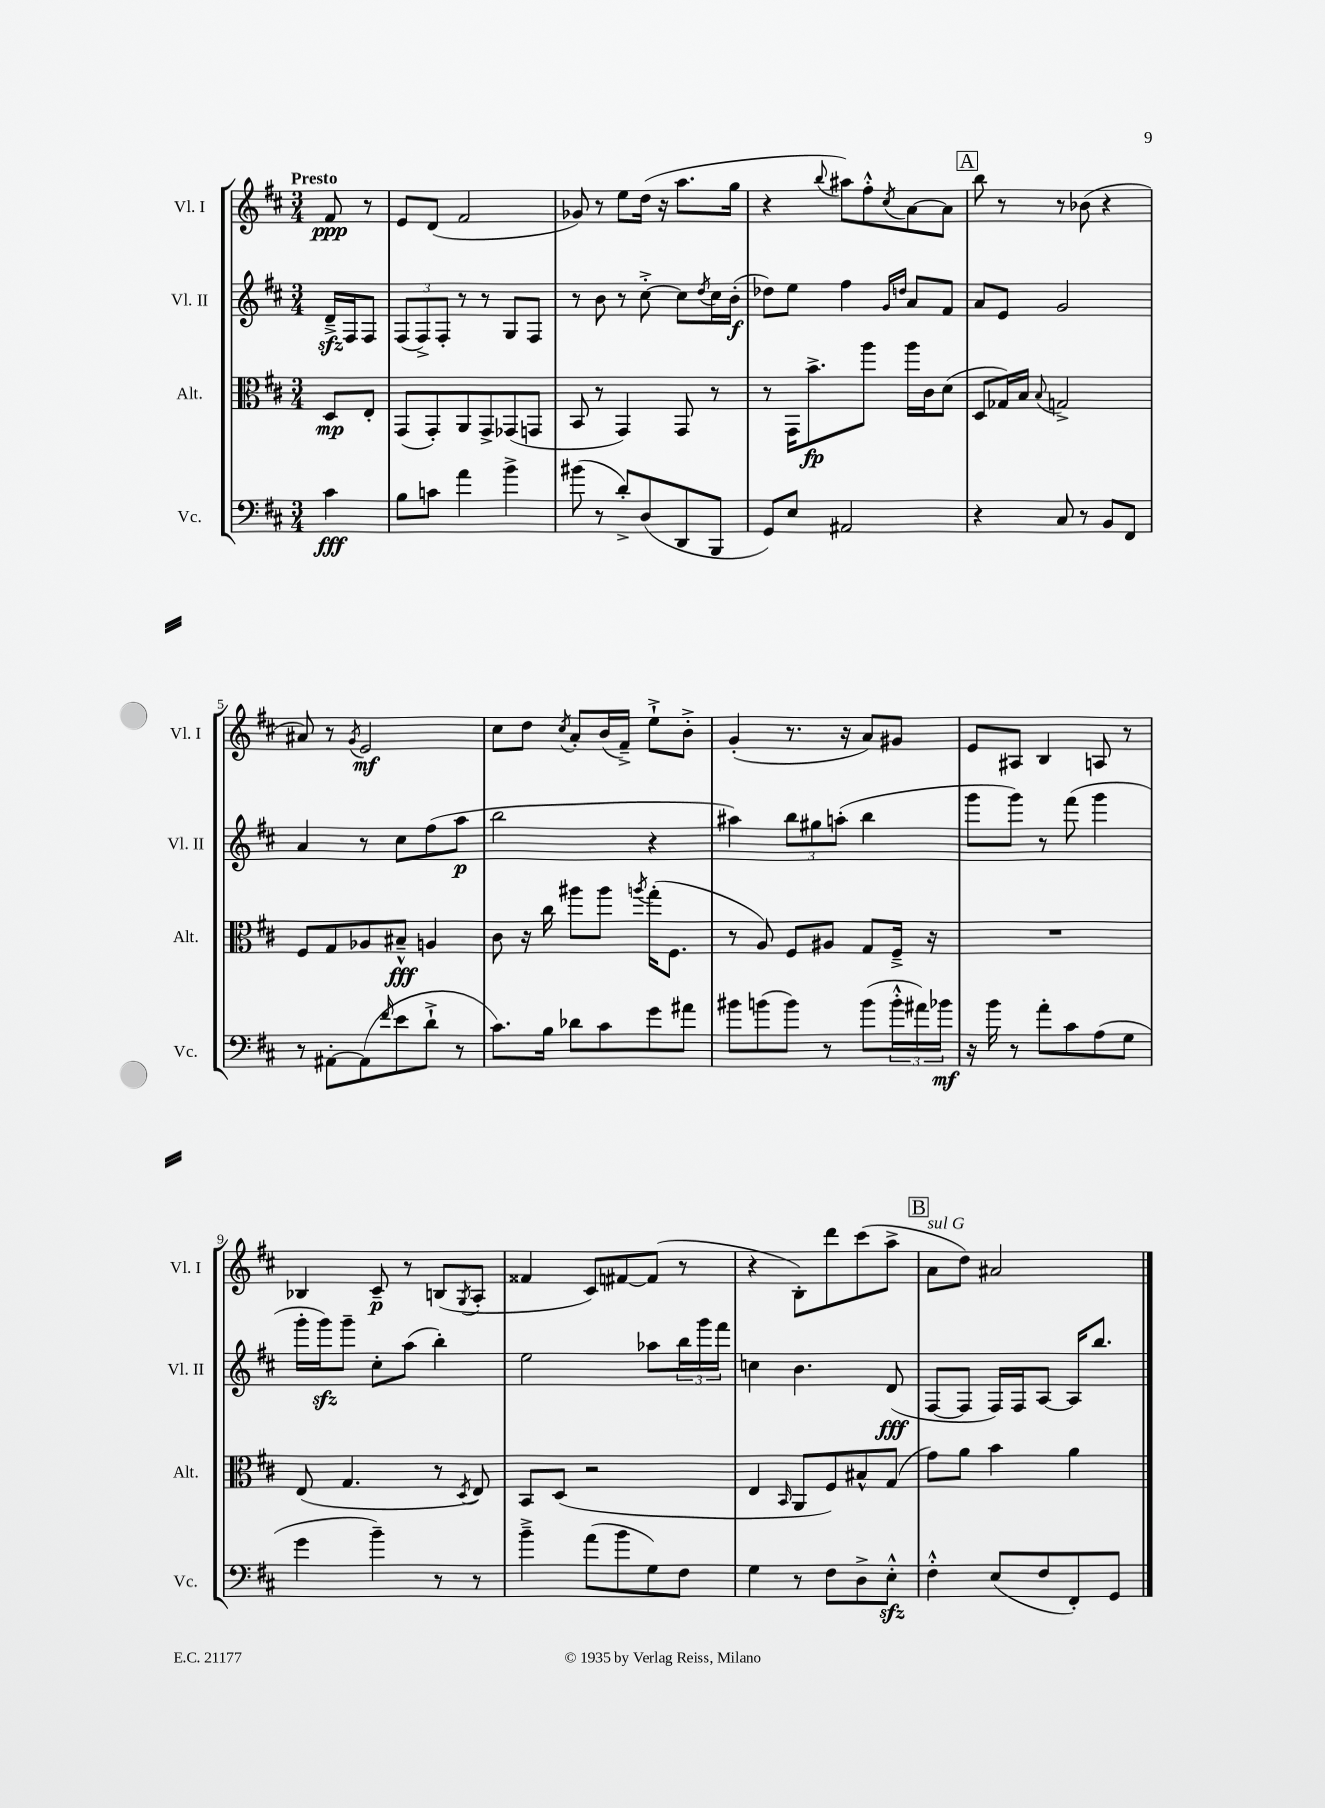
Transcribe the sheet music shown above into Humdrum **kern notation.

**kern	**kern	**kern	**kern
*staff4	*staff3	*staff2	*staff1
*clefF4	*clefC3	*clefG2	*clefG2
*k[f#c#]	*k[f#c#]	*k[f#c#]	*k[f#c#]
*M3/4	*M3/4	*M3/4	*M3/4
4c#\	8D/L	16d~^/LL	8f#/
.	.	16F#/J	.
.	8E'/J	8F#/J	8r
=	=	=	=
8B\L	(8GG/L	(12F#/L	8e/L
.	.	12F#^/)	.
8c\J	8GG'/)	.	(8d/J
.	.	12F#'/J	.
4a\	8AA/	8r	2f#/
.	8GG^/	8r	.
4b^\	(8GG-/	8G/L	.
.	8GG/J	8F#/J	.
=	=	=	=
(8b#\	8BB/	8r	8g-/)
8r	8r	8b\	8r
8d'^/L)	4GG/)	8r	8ee\L
(8D/	.	[8cc#'^\	(16dd\Jk
.	.	.	16r
8DD/	8GG/	8cc#\]L	8.aa\L
.	.	8qdd/	.
8BBB/J	8r	16cc#\L	.
.	.	(16b'\JJ	16gg\Jk
=	=	=	=
8GG/L)	8r	8dd-\L)	4r
8E/J	16GG\LK	8ee\J	.
.	8.b^\	.	.
.	.	.	8qqbb/
2AA#/	.	4ff#\	8aa#\L)
.	8aa\J	.	8ff#'^^\
.	.	16qqg/LL	.
.	.	16qqdd/JJ	8qcc#/
.	16aa\LL	8a/L	[8a\
.	16c#\J	.	.
.	(8d\J	8f#/J	8a\]J
=	=	=	=
4r	8D/L	8a/L	8bb\
.	16G-/L)	8e/J	8r
.	16B/JJ	.	.
.	8qqB/	.	.
8C#/	2G^/	2g/	8r
8r	.	.	(8b-\
8BB/L	.	.	4r
8FF#/J	.	.	.
=	=	=	=
8r	8F#/L	4a/	8a#/)
[8AA#'\L	8G/	.	8r
.	.	.	8qg/
(8AA#\]	8A-/	8r	2e/
16qqf#/	.	.	.
8e\	8B#~^^/J	8cc#\L	.
8d`^\J	4A/	(8ff#\	.
8r	.	8aa\J	.
=	=	=	=
8.c#\L)	8c#\	2bb\	8cc#\L
.	16r	.	8dd\J
16B\Jk	16cc#\	.	.
.	.	.	8qcc#/
8d-\L	8aa#\L	.	8a'/L
8c#\	8aa#\J	.	(16b/L
.	.	.	16f#~^/JJ)
.	8qaa/	.	.
8g\	(16gg'\LK	4r	8ee`^\L
.	8.F#\J	.	.
8a#\J	.	.	8b'^\J
=	=	=	=
8b#\L	8r	4aa#\)	(4g'/
(8b\	8A/)	.	.
8b\J)	8F#/L	12bb\L	8.r
.	.	12gg#\	.
8r	8A#/J	.	.
.	.	(12aa'\J	.
.	.	.	16r
(8b\L	8G/L	4bb\	8a/L)
24b'^^\L	16F#~^/Jk	.	8g#/J
24a#\)	.	.	.
.	16r	.	.
24b-\JJ	.	.	.
=	=	=	=
16r	2.r	8ggg\L	8e/L
16b\	.	.	.
8r	.	8ggg\J)	8A#/J
8a'\L	.	8r	4B/
8c#\	.	(8fff#\	.
(8A\	.	4ggg\	8A/
8G\J	.	.	8r
=	=	=	=
4g\	(8E/	16ggg'\LL	4B-/
.	.	16ggg\J)	.
.	4.G/	8ggg~\J	.
4b~\)	.	8cc#'\L	8c#~/
.	.	(8aa\J	8r
8r	8r	4bb'\)	(8B/L
.	8qD/	.	8qG/
8r	8E/)	.	8A'/J
=	=	=	=
4b~^\	8BB/L	2ee\	4f##/
.	(8D/J	.	.
(8a\L	2r	.	8c#/L)
8b\	.	.	[8f#/
8G\)	.	8aa-\L	(8f#/]J
8F#\J	.	24bb\L	8r
.	.	24ggg\	.
.	.	24fff#\JJ	.
=	=	=	=
4G\	4E/	4cc\	4r
.	16qqBB/	.	.
8r	8AA/L	4.b\	8B'\L)
8F#\L	8F#/)	.	8ddd\
8D^\	8B#^^/	.	(8ccc#\
8E'^^\J	(8G/J	(8d/	8aa^\J
=	=	=	=
4F#'^^\	8g\L)	[8F#/L	8a\L
.	8a\J	8F#/]J	8dd\J)
(8E/L	4b\	16F#/LL)	2a#/
.	.	16F#/J	.
8F#/	.	[8A/J	.
8FF#'/)	4a\	16A/]LK	.
.	.	8.bb/J	.
8GG/J	.	.	.
==	==	==	==
*-	*-	*-	*-
